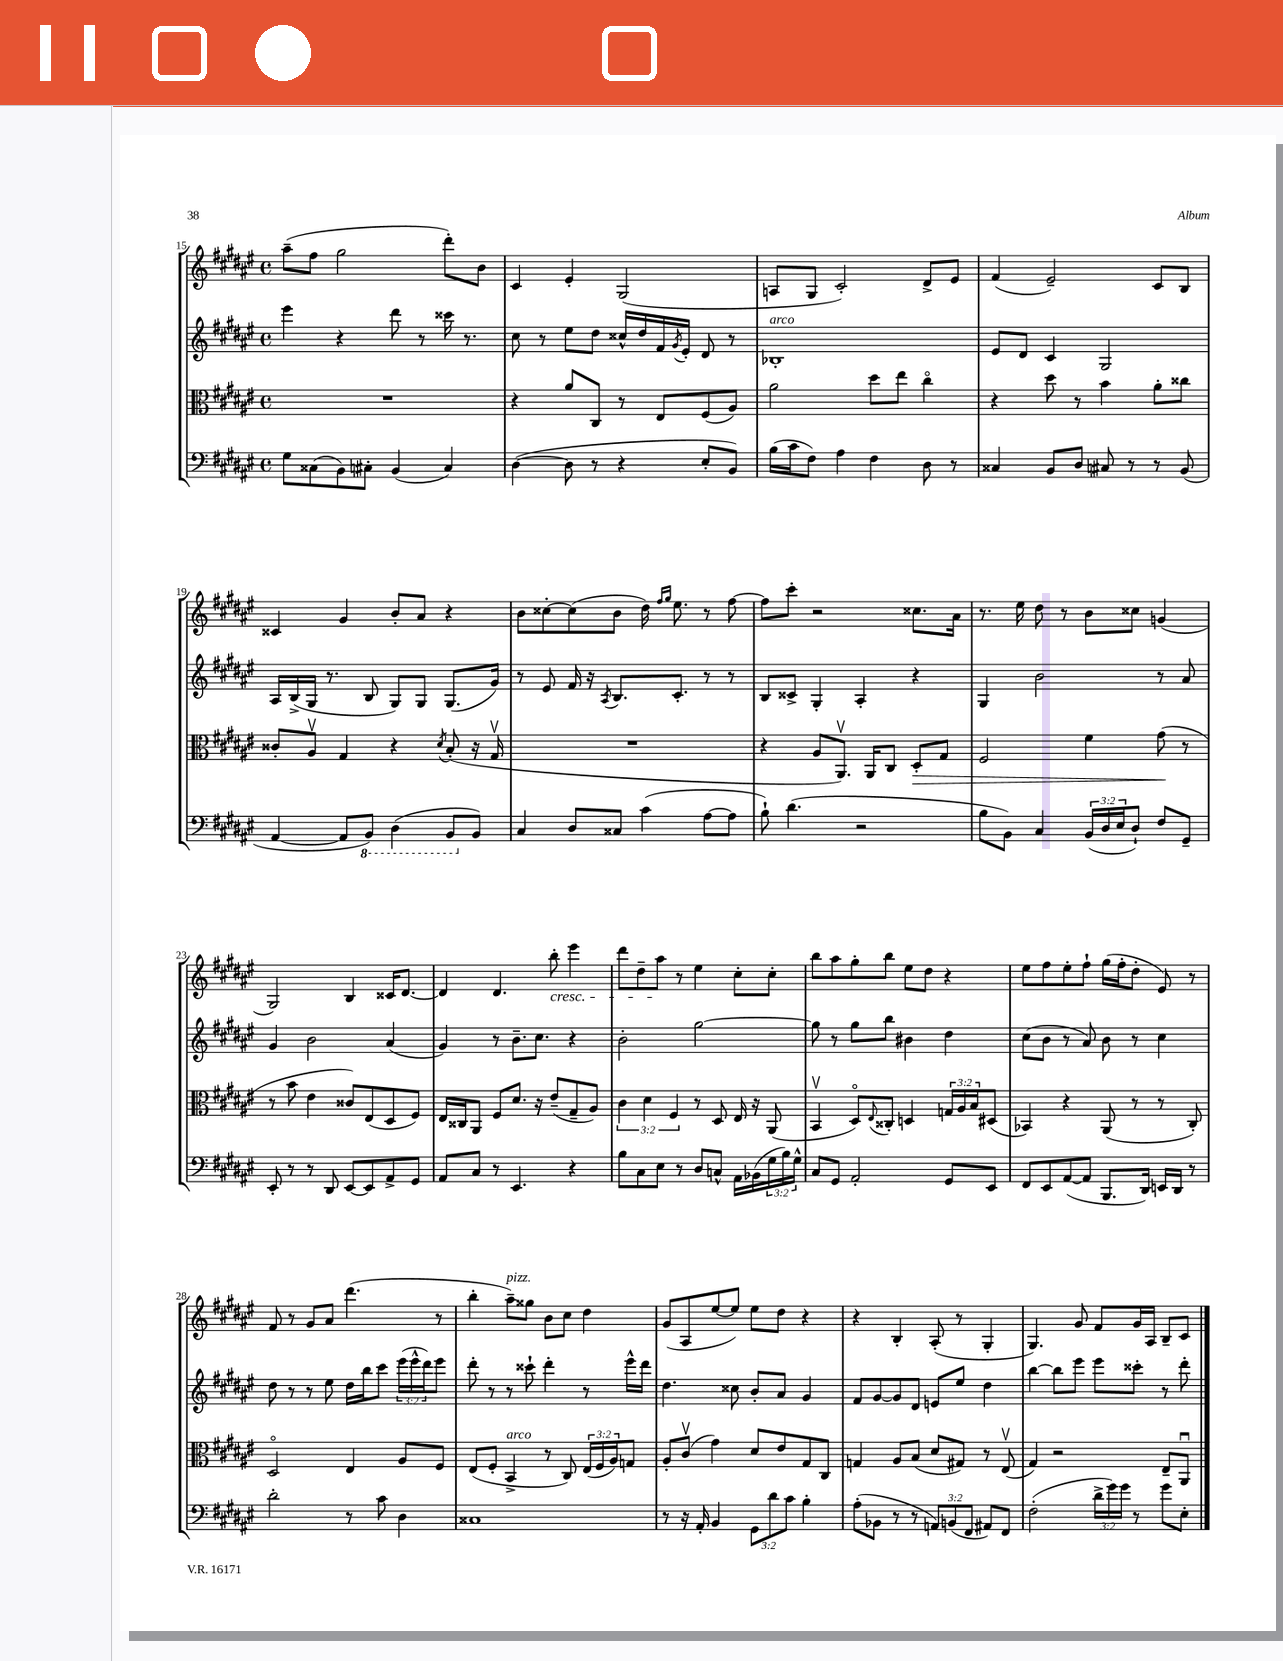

**kern	**kern	**kern	**kern
*staff4	*staff3	*staff2	*staff1
*clefF4	*clefC3	*clefG2	*clefG2
*k[f#c#g#d#a#e#]	*k[f#c#g#d#a#e#]	*k[f#c#g#d#a#e#]	*k[f#c#g#d#a#e#]
*M4/4	*M4/4	*M4/4	*M4/4
*met(c)	*met(c)	*met(c)	*met(c)
8G#\L	1r	4eee#\	(8aa#~\L
(8C##\	.	.	8ff#\J
8BB\)	.	4r	2gg#\
8C#'\J	.	.	.
(4BB/	.	8ddd#\	.
.	.	8r	.
4C#/)	.	16ccc##\	8ddd#'\L)
.	.	8.r	.
.	.	.	8b\J
=	=	=	=
([4D#\	4r	8cc#\	4c#/
.	.	8r	.
8D#\]	8a#/L	8ee#\L	4e#'/
8r	8C#/J	8dd#\J	.
4r	8r	16cc##^^/LL	(2G#/
.	.	16dd#/	.
.	8E#/L	16f#/	.
.	.	8qg#/	.
.	.	16e#'/JJ	.
8E#'/L	(8F#/	8d#/	.
8BB/J)	8A#/J)	8r	.
=	=	=	=
(16B\LL	2a#\	1B-'	8A/L
16c#\J	.	.	.
8F#\J)	.	.	8G#/J
4A#\	.	.	2c#'/)
4F#\	8dd#\L	.	.
.	8ee#\J	.	.
8D#\	4cc#o\	.	8d#^/L
8r	.	.	8e#/J
=	=	=	=
4C##/	4r	8e#/L	(4f#/
.	.	8d#/J	.
8BB/L	8dd#\	4c#/	2e#~/)
8D#/J	8r	.	.
8C#/	4b\	2G#/	.
8r	.	.	.
8r	8a#'\L	.	8c#/L
(8BB/	8cc##\J	.	8B/J
=	=	=	=
[4AA#/	8c##'/L	16A#/LL	4c##/
.	.	(16B^/	.
.	8A#v/J	16G#/JJ	.
.	.	8.r	.
8AA#/]L	4G#/	.	4g#/
8BBB/J)	.	8B/	.
(4DD#\	4r	8G#/L)	8b'/L
.	.	8G#/J	8a#/J
.	8qd#/	.	.
8BBB/L	(8B'/	(8.G#/L	4r
8BB/J)	16r	.	.
.	16G#v/	16g#/Jk)	.
=	=	=	=
4C#/	1r	8r	8b\L
.	.	8e#/	[8cc##'\
8D#/L	.	16f#/	(8cc##\]
.	.	16r	.
.	.	8qA#/	.
8C##/J	.	8.B/L	8b\J
(4c#\	.	.	16dd#\)
.	.	.	16qqff#/LL
.	.	.	16qqgg#/JJ
.	.	8.c#'/J	8.ee#\
[8A#\L	.	8r	8r
8A#\]J	.	8r	[8ff#\
=	=	=	=
8B`\)	4r	8B/L	8ff#\]L
(4.d#\	.	8c##^/J	8ccc#'\J
.	8A#/L	4G#'/	2r
.	8.AA#v/J)	.	.
2r	.	4A#'/	.
.	16AA#/LK	.	.
.	8C#/J	.	.
.	8D#'/L	4r	8.cc##\L
.	8G#/J	.	.
.	.	.	16a#\Jk
=	=	=	=
8B\L	2F#/	4G#/	8.r
8BB\J)	.	.	.
.	.	.	16ee#\
4C#/	.	2b\	8dd#\
.	.	.	8r
(24BB/LL	4f#\	.	8b\L
24D#/	.	.	.
24E#/J	.	.	.
8D#`/J)	.	.	8cc##\J
8F#/L	(8g#\	8r	(4g/
8GG#~/J	8r	8a#/	.
=	=	=	=
8EE#'/	8r	4g#/	2G#/)
8r	8b\	.	.
8r	4e#\	2b\	.
8DD#/	.	.	.
[8EE#/L	8c##/L)	.	4B/
8EE#/]	(8E#/	.	.
8AA#^/	8D#/	(4a#/	16c##/LK
.	.	.	[8.d#/J
8GG#/J	8F#/J)	.	.
=	=	=	=
8AA#/L	16E#/LL	4g#/)	4d#/]
.	16C##/J	.	.
8C#/J	8AA#/J	.	.
8r	8F#/L	8r	4.d#/
4.EE#/	8.d#/J	8.b~\L	.
.	16r	8.cc#\J	.
.	(8e#~/L	.	8bb'\
4r	8G#~/	4r	4eee#\
.	8A#/J)	.	.
=	=	=	=
8B\L	6c#\	2b'\	8ddd#\L
8C#\	.	.	8dd#~\
.	6d#\	.	.
8E#\J	.	.	8aa#\J
.	6F#/	.	.
8r	.	.	8r
8D#/L	8r	[2gg#\	4ee#\
8C^^/J	8D#/	.	.
16AA#\LL	16E#/	.	8cc#'\L
(16BB-\	16r	.	.
24G#\	(8AA#/	.	8cc#'\J
24B\)	.	.	.
24G#^^\JJ	.	.	.
=	=	=	=
8C#/L	4BBv/	8gg#\]	8bb\L
8GG#/J	.	8r	8aa#\
2AA#'/	8D#o/L)	8gg#\L	8gg#'\
.	8qqE#/	.	.
.	8C##'/J	8bb\J	8bb\J
.	4D/	4b#\	8ee#\L
.	.	.	8dd#\J
8GG#/L	24G/LL	4dd#\	4r
.	24A#/	.	.
.	24B/J	.	.
8EE#/J	(8D#/J	.	.
=	=	=	=
8FF#/L	4BB-/)	(8cc#\L	8ee#\L
8EE#/	.	8b\J	8ff#\
([8AA#/	4r	8r	8ee#'\
8AA#/]J	.	8a#/)	8ff#`\J
8.BBB/L	(8AA#/	8b\	(16gg#\LL
.	.	.	16ff#'\J
.	8r	8r	8dd#'\J
16DD#/Jk)	.	.	.
16EE/LL	8r	4cc#\	8e#/)
16DD#/JJ	.	.	.
8r	8C#'/)	.	8r
=	=	=	=
2d#'\	2D#o/	8dd#\	8f#/
.	.	8r	8r
.	.	8r	8g#/L
.	.	8ee#\	8a#/J
8r	4E#/	16dd#\LL	(4.ddd#\
.	.	16bb\J	.
8c#\	.	8ccc#\J	.
4D#\	8A#/L	(24eee#\LL	.
.	.	24eee#^^\	.
.	.	24ddd#\J)	.
.	8F#/J	8eee#\J	8r
=	=	=	=
1C##	(8E#/L	8ddd#'\	4bb'\
.	8F#'/J	8r	.
.	4BB^/	8r	8aa#~\L)
.	.	8ccc##`\	8gg##\J
.	8r	4ddd#'\	8b\L
.	8C#/)	.	8cc#\J
.	(24E#/LL	8r	4dd#\
.	24F#/	.	.
.	24A#/J)	.	.
.	8G/J	16eee#^^\LL	.
.	.	16ddd#\JJ	.
=	=	=	=
8r	8A#'/L	4.dd#\	(8g#/L
16r	(8c#v/J	.	8A#/
16AA#'/	.	.	.
4BB/	4g#\)	.	[8ee#/
.	.	8cc##\	8ee#/]J)
12GG#\L	8d#/L	8b'/L	8ee#\L
12d#\	.	.	.
.	8e#/	8a#/J	8dd#\J
12c#\J	.	.	.
4B'\	8G#/	4g#/	4r
.	8C#/J	.	.
=	=	=	=
(8A#'\L	4G/	8f#/L	4r
8BB-\J	.	[8g#/	.
8r	8A#/L	8g#/]	4B'/
8r	(8B/J	8d#/J	.
12AA/L)	8d#/L	8e/L	(8A#'/
(12BB/	.	.	.
.	8G#/J)	8ee#/J	8r
12FF#/J	.	.	.
8AA#/L)	8r	4dd#\	4G#'/
8FF#/J	(8E#v/	.	.
=	=	=	=
(2F#'\	4G#/)	[4bb\	4.G#/)
.	2r	8bb\]L	.
.	.	8eee#\J	8g#/
24d#^\LL	.	8eee#\L	8f#/L
24g#\)	.	.	.
24g#\JJ	.	.	.
8r	.	8ccc##'\J	16g#/L
.	.	.	16A#/JJ
8g#\L	8E#~/L	8r	8B~/L
8E#'\J	8AA#u/J	8ddd#'\	8c#/J
==	==	==	==
*-	*-	*-	*-
